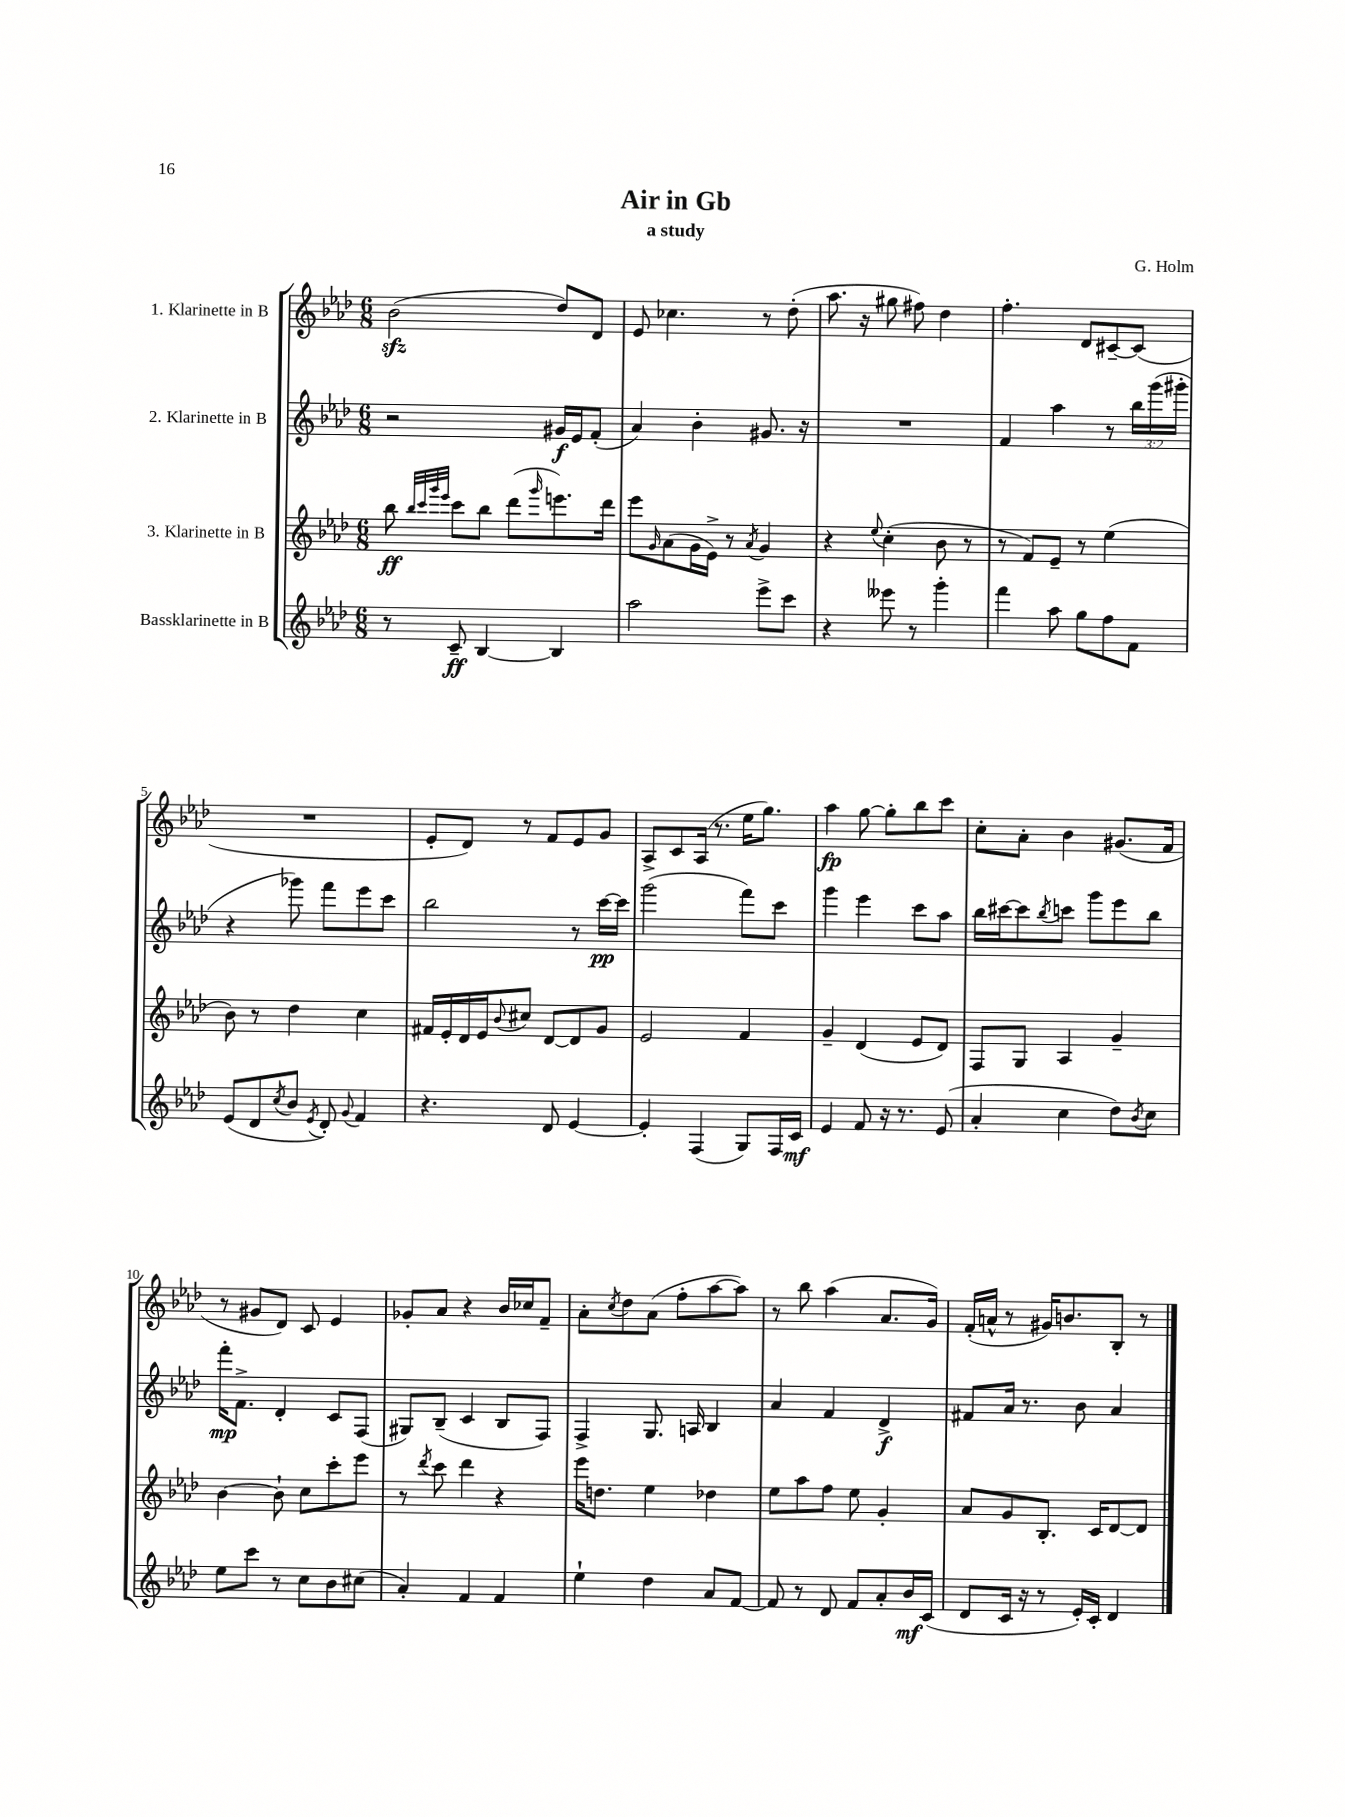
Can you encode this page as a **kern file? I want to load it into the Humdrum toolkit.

**kern	**kern	**kern	**kern
*staff4	*staff3	*staff2	*staff1
*clefG2	*clefG2	*clefG2	*clefG2
*k[b-e-a-d-]	*k[b-e-a-d-]	*k[b-e-a-d-]	*k[b-e-a-d-]
*M6/8	*M6/8	*M6/8	*M6/8
8r	8bb-	2r	(2b-
.	32qqbb-	.	.
.	32qqccc	.	.
.	32qqggg	.	.
.	32qqeee-	.	.
8c~	8ccc	.	.
[4B-	8bb-	.	.
.	(8ddd-	.	.
.	16qqggg	.	.
4B-]	8.eee)	16g#	8dd-)
.	.	16e-	.
.	.	(8f'	8d-
.	16ddd-	.	.
=	=	=	=
2aa-	8eee-	4a-)	8e-
.	16qqg	.	.
.	(8a-	.	4.cc-
.	16g	4b-'	.
.	16e-^)	.	.
.	8r	.	.
.	8qa-	.	.
8eee-^	4g	8.g#	8r
8ccc	.	.	(8dd-'
.	.	16r	.
=	=	=	=
4r	4r	2.r	8.aa-
.	.	.	16r
.	8qqee-	.	.
8eee--	(4cc'	.	8gg#
8r	.	.	8ff#)
4ggg'	8b-	.	4dd-
.	8r	.	.
=	=	=	=
4fff	8r	4f	4.ff'
.	8f)	.	.
8aa-	8e-~	4aa-	.
8gg	8r	.	8d-
8ff	(4ee-	8r	[8c#~
8f	.	24bb-	(8c#]
.	.	(24ggg	.
.	.	24ggg#'	.
=	=	=	=
(8e-	8b-)	4r	2.r
8d-	8r	.	.
8qcc	.	.	.
8b-	4dd-	8ggg-)	.
8qe-	.	.	.
8d-')	.	8fff	.
8qqg	.	.	.
4f	4cc	8eee-	.
.	.	8ccc	.
=	=	=	=
4.r	16f#	2bb-	8e-'
.	16e-'	.	.
.	16d-	.	8d-)
.	16e-	.	.
.	8qqb-	.	.
.	8cc#	.	8r
8d-	[8d-	.	8f
[4e-	8d-]	8r	8e-
.	8g	[16ccc	8g
.	.	16ccc]	.
=	=	=	=
4e-']	2e-	(2ggg	8A-^
.	.	.	8c
(4F	.	.	(16A-
.	.	.	8.r
8G)	4f	8fff)	16ee-
.	.	.	8.gg)
16F	.	8ccc	.
16c	.	.	.
=	=	=	=
4e-	4g~	4ggg	4aa-
8f	(4d-	4eee-	[8gg
16r	.	.	8gg']
8.r	.	.	.
.	8e-	8ccc	8bb-
(8e-	8d-)	8aa-	8ccc
=	=	=	=
4a-'	8F	16bb-	8cc'
.	.	[16ccc#	.
.	8G	8ccc#]	8a-'
.	.	8qbb-	.
4cc	4A-	8ccc	4b-
.	.	8ggg	.
8dd-)	4g~	8eee-	(8.g#
8qb-	.	.	.
8cc	.	8bb-	.
.	.	.	16f
=	=	=	=
8ee-	[4b-	16fff'	8r
.	.	8.f^	.
8ccc	.	.	8g#
8r	8b-`]	4d-'	8d-)
8cc	8cc	.	8c
8b-	8ccc'	8c	4e-
(8cc#	8eee-	(8F	.
=	=	=	=
4a-')	8r	8G#)	8g-'
.	8qddd-	.	.
.	8ccc	(8B-~	8a-
4f	4ddd-	4c	4r
4f	4r	8B-	16b-
.	.	.	16cc-
.	.	8F)	8f~
=	=	=	=
4ee-`	16eee-	4F^	8a-'
.	8.dd	.	.
.	.	.	8qcc
.	.	.	8dd-
4dd-	4ee-	8.G	(8a-
.	.	.	8ff'
.	.	16A	.
8a-	4dd-	4B-	[8aa-
[8f	.	.	8aa-])
=	=	=	=
8f]	8ee-	4a-	8r
8r	8aa-	.	8bb-
8d-	8ff	4f	(4aa-
8f	8ee-	.	.
8a-'	4g'	4d-^	8.a-
16b-	.	.	.
(16c	.	.	16g)
=	=	=	=
8d-	8a-	8f#	(16f'
.	.	.	16a^^
16c	8g	16a-	8r
16r	.	8.r	.
8r	8.B-'	.	16g#)
.	.	.	8.b
16e-')	.	8b-	.
16c'	16c	.	.
4d-	[8d-	4a-	8B-'
.	8d-]	.	8r
==	==	==	==
*-	*-	*-	*-
